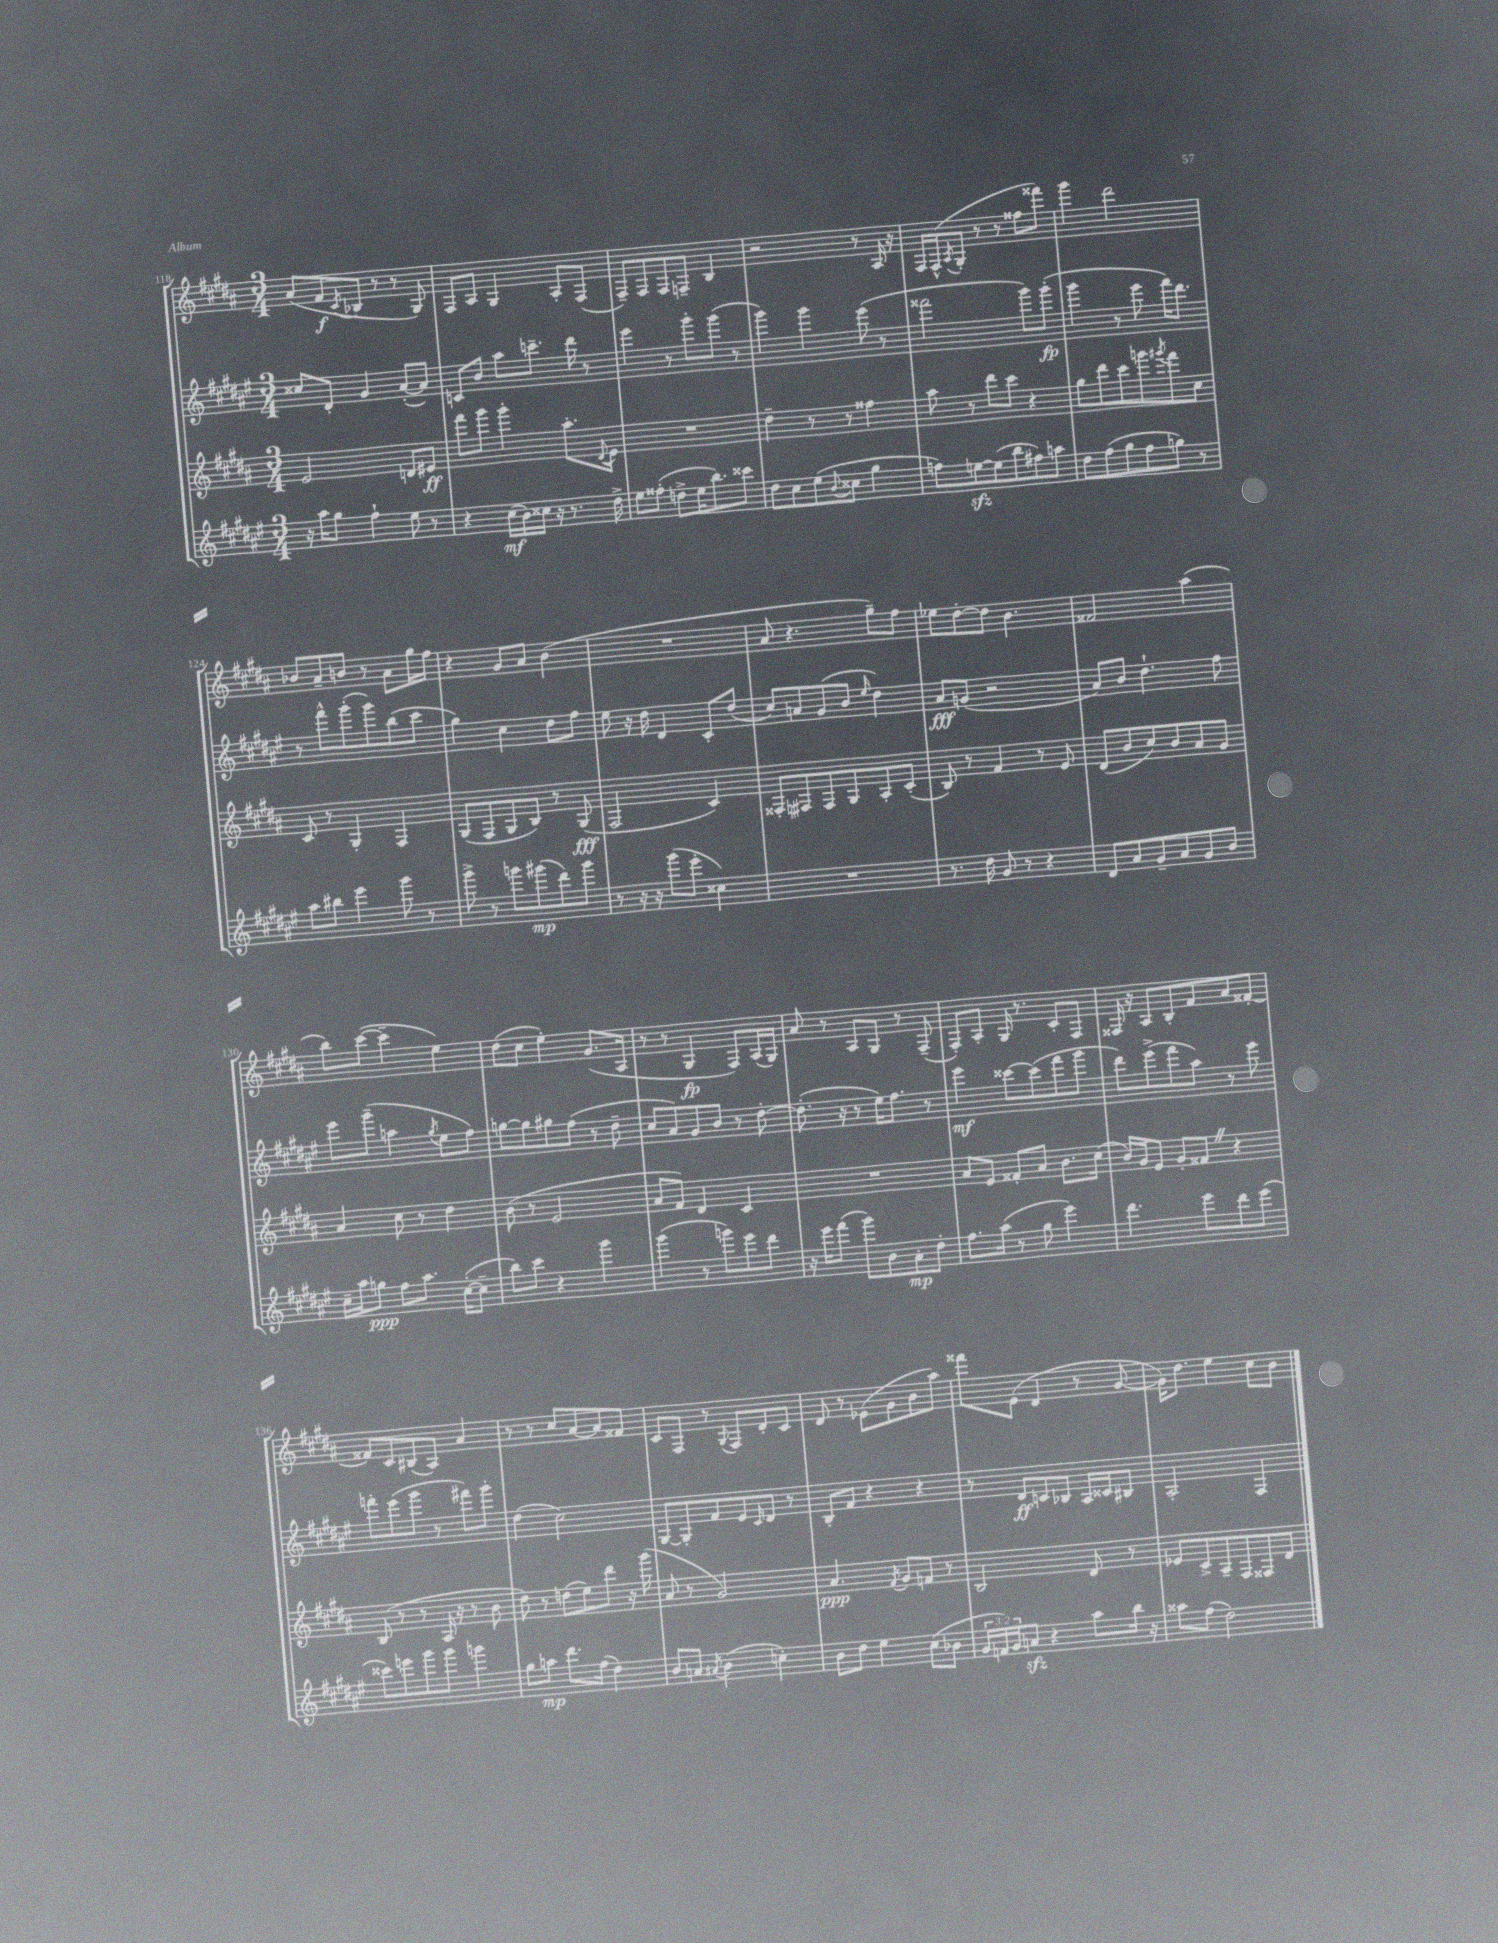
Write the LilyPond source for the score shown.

<<
\new StaffGroup <<
\new Staff = "s0" {
    \clef treble \key b \major \numericTimeSignature \time 3/4
    ais'8( fis'8\f \acciaccatura { cis'8 } bes8 r8 r8 gis8) |
    fis8 ais8 gis4 ais8-. fis8( |
    fis8--) fis8 fis8 f8-- b4 |
    r2 r8 ais16 r16 |
    fis16 fis16-^( \acciaccatura { ais8 } gis8-. r8 r8 fisis''8 fisis'''8) |
    gis'''4 dis'''2 |
    bes'8 ais'8-- b'8 r8 ais'8 gis''16 fis''16 |
    r4 gis'8 ais'8 b'4( |
    R2. |
    ais'8 r4. gis''8--) fis''8 |
    ees''8 dis''8~-. dis''8 b'4. |
    fisis'2 ais''4( |
    b''8) cis'''8~( cis'''4-- e''4) |
    dis''8( cis''8 e''4-.) gis'8.( ais16 |
    r8 r8 gis4\fp fis8) ais16( gis16) |
    ais'8 r8 ais8 gis8 r8 fis8--( |
    fis8-.) ais8-. gis16 r8. cis'8-. fis8 |
    fisis16 r16 ais8 b8-. fis'8 ais'8 fisis'8~-. |
    fisis'8 cis'8 bis8( ais8) ais'4 |
    r8 r8 cis''8 ais'8~ ais'8 fisis'8 |
    cis'8 fis8 r8 \appoggiatura { gis8 } fis8 dis'8-. cis'8 |
    dis'8 r8 ees'8( gis'8 b'8 ais''8) |
    fisis'''8 e'8( dis'4 r8 gis'8~ |
    gis'16) dis''8. e''4 cis''8 b'8 \bar "|." |
}
\new Staff = "s1" {
    \clef treble \key fis \major \numericTimeSignature \time 3/4
    cisis''8 dis'8-. gis'4 ais'8~-.( ais'8) |
    c'8 b'8 ais''8 c'''8.-- dis'''16 r8 |
    eis'''4 r8 gis'''8-. gis'''8( r8 |
    gis'''4) gis'''4 eis'''8( r8 |
    fisis'''2 gis'''8) gis'''8-.\fp( |
    gis'''4 r8 eis'''8 fis'''16) dis'''8. |
    r8 fis'''8-^ gis'''8-.( gis'''8) b''8( cis'''8 |
    gis''4) cis''4 dis''8 fis''8 |
    eis''8 r16 dis''16 dis'4 cis'8-. dis''8( |
    cis''8) a'8 gis'8( b'8 \grace { eis''16 } dis''4) |
    ais'8\fff g'8( r2 |
    ais'8) b'8 dis''4.-! fis''8 |
    eis'''8 gis'''8--( a''4 \acciaccatura { gis''8 } eis''8 fis''8) |
    g''8~ g''8 gis''8 fis''8( r8 dis''8-- |
    cis''8 ais'8) gis'8 b'8 r8 dis''8~-. |
    dis''8.-.( r16 r8 eis''16) fis''8. r8 |
    eis'''4\mf cisis'''8~ cisis'''8( fis'''8 gis'''8 |
    dis'''8) eis'''8->( fis'''8 ais''8) r8 eis'''8 |
    f'''8-. eis'''8( gis'''8 r8 fis'''8) gis'''8-. |
    dis''4( cis''2) |
    gis8~ gis8-. fis'8 eis'8 \grace { cis'16 } dis'8 r8 |
    b8-. fis'8 r4 r4 |
    r8 dis'8\ff c'8 bes8 ais16 cisis'16 bis8 |
    ais2-. fis4 \bar "|." |
}
\new Staff = "s2" {
    \clef treble \key b \major \numericTimeSignature \time 3/4
    e'2 d'8 eis'8\ff |
    fis'''8 gis'''8 gis'''4-. ais''8.-. \appoggiatura { dis'8 } e'16 |
    R2. |
    dis''4-- r8 r8 fisis''4 |
    ais''8 r8 dis'''8 cis'''8 r4 |
    gis''8 dis'''8 cis'''8 g'''8 \acciaccatura { gis'''8 } fis'''8 cis''8 |
    cis'8 r8 gis4-. fis4 |
    gis8( fis8 gis8 b8) r8 gis8\fff( |
    fis2 cis'4) |
    fisis8-. fis8 fis8 gis8 ais8-. cis'8-.( |
    b8) r8 fis'4 r8 e'8 |
    dis'8( b'8 cis''8) b'8 ais'8 gis'8 |
    ais'4 cis''8 r8 dis''4 |
    b'8( r8 e'2 |
    ais'8 fis'8) dis'4 cis'4 |
    R2. |
    ais'8 e'8 fisis'8-. ais'8 b'8. cis''16( |
    b'16) gis'16 e'8 gis'8-. fisis'8 \once \override BreathingSign.text = \markup { \musicglyph "scripts.caesura.straight" } \breathe r4 |
    b8( r8 r8 ais16 r16 r8 b'8 |
    dis''8) r8 d''8( e''8) dis'''8 r16 gis'''16( |
    ais'8 r8 gis'2) |
    ais'4.\ppp \acciaccatura { fis'8 } gis'8 f'8 r8 |
    b2 dis'8 r8 |
    ees'8 cis'8-> ais8-- fis8 fisis8 dis'8 \bar "|." |
}
\new Staff = "s3" {
    \clef treble \key fis \major \numericTimeSignature \time 3/4 \override Staff.TupletNumber.text = #tuplet-number::calc-fraction-text
    r16 ais''16 gis''8 fis''4-! eis''8 r8 |
    r4 cis''16\mf( b'16) cisis''16 r16 r8. dis''16-> |
    eis''8 fisis''8-.( d''8-> eis''16 b''8.) cisis'''8 |
    dis''8 cis''8 eis''8( \appoggiatura { b'8 } cisis''8 gis''4 |
    f''8) e''8~\sfz e''8( b''8 fis''8) a''8 |
    dis''8 fis''8( gis''8 fis''8 g''8) r8 |
    ais''8 bis''8 eis'''4 gis'''8 r8 |
    gis'''8-> r8 g'''8 gis'''8\mp( dis'''8) gis'''8 |
    r8 r16 r16 gis'''8( eis'''8-. cisis''4) |
    R2. |
    r8. dis''16 gis'8 r8 r4 |
    dis'8 ais'8 gis'8-- ais'8 gis'8 b'8 |
    cis''16-- ais''16 g''8\ppp fis''8 ais''8. cis''16~-.( cis''8-- |
    b''8) cis'''8 r4 gis'''4 |
    gis'''4( r8 g'''8) eis'''8 dis'''8 |
    r16 eis'''16 fis'''8( gis'''8) b'8 ais'8-.\mp dis''8-. |
    fis''8. ais''16( r8 gis''8 eis'''4) |
    dis'''4. eis'''8 dis'''8 eis'''8( |
    cisis'''8) e'''8 gis'''8 gis'''8 g'''4 |
    gis''8 a''8\mp dis'''8. fis''16( dis''4) |
    b'8 a'8 \acciaccatura { ais'8 } b'4( c''4-.) |
    b'8 dis''8 eis''4 cis''8( bes'8 |
    \tuplet 3/2 { gis'16 f'16) gis'16 } a'8\sfz r4 ais''8 b''16 r16 |
    aisis''8 fis''8( dis''2) \bar "|." |
}
>>
>>
\layout { \context { \Score currentBarNumber = #118 } }
